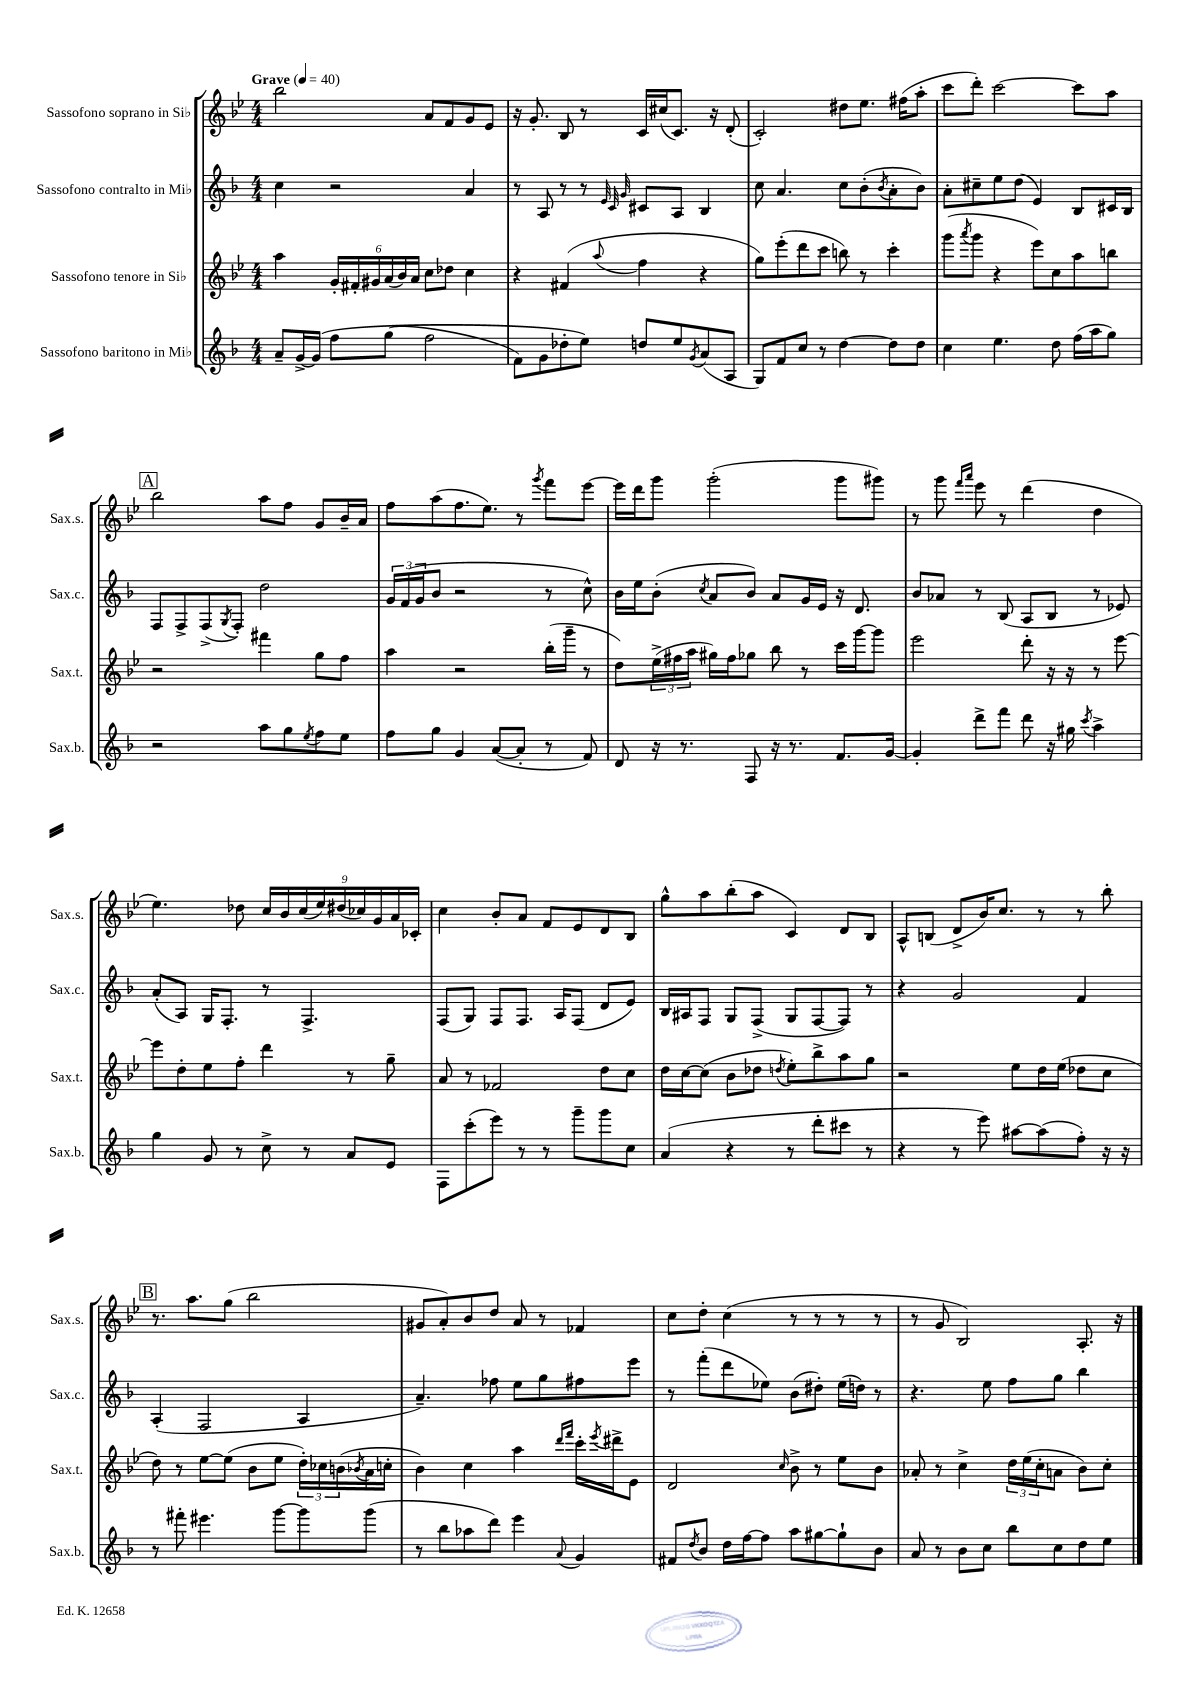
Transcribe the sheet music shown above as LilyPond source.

<<
\new StaffGroup <<
\new Staff = "s0" \with { instrumentName = "Sassofono soprano in Sib" shortInstrumentName = "Sax.s." } {
    \clef treble \key bes \major \numericTimeSignature \time 4/4 \tempo "Grave" 4 = 40
    bes''2 a'8 f'8 g'8 ees'8 |
    r16 g'8.-. bes8 r8 c'16 cis''16( c'8.) r16 d'8-.( |
    c'2-.) dis''8 ees''8. fis''16( a''8-. |
    c'''8 d'''8-.) c'''2~ c'''8 a''8 |
    \mark \markup { \box "A" } bes''2 a''8 f''8 g'8 bes'16-- a'16 |
    f''8 a''8( f''8. ees''8.) r8 \acciaccatura { g'''8 } f'''8 ees'''8~ |
    ees'''16 d'''16 g'''8 g'''2-.( g'''8 gis'''8) |
    r8 g'''8 \grace { f'''16 a'''16 } ees'''8 r8 d'''4( d''4 |
    ees''4.) des''8 \tuplet 9/8 { c''16 bes'16 c''16( ees''16) dis''16( ces''16) g'16 a'16 ces'16-. } |
    c''4 bes'8-. a'8 f'8 ees'8 d'8 bes8 |
    g''8-^ a''8 bes''8-.( a''8 c'4) d'8 bes8 |
    a8-^ b8( d'8-> bes'16) c''8. r8 r8 bes''8-. |
    \mark \markup { \box "B" } r8. a''8. g''8( bes''2 |
    gis'8 a'8-.) bes'8 d''8 a'8 r8 fes'4 |
    c''8 d''8-. c''4( r8 r8 r8 r8 |
    r8 g'8 bes2) a8.-. r16 \bar "|." |
}
\new Staff = "s1" \with { instrumentName = "Sassofono contralto in Mib" shortInstrumentName = "Sax.c." } {
    \clef treble \key f \major \numericTimeSignature \time 4/4
    c''4 r2 a'4 |
    r8 a8 r8 r8 \grace { e'32 c'32 g'32 } cis'8 a8 bes4 |
    c''8 a'4. c''8 bes'8-.( \acciaccatura { bes'8 } a'8-. bes'8) |
    a'8-. cis''8-- e''8 d''8( e'4) bes8 cis'16 bes16 |
    \mark \markup { \box "A" } f8 f8-> f8->( \acciaccatura { g8 } f8-.) d''2 |
    \tuplet 3/2 { g'16 f'16( g'16 } bes'8 r2 r8 c''8-^) |
    bes'16 e''16 bes'8-.( \acciaccatura { c''8 } a'8 bes'8) a'8 g'16 e'16 r16 d'8. |
    bes'8 aes'8 r8 bes8( a8 bes8 r8 ees'8) |
    a'8-.( a8) g16 f8.-. r8 f4.-> |
    f8( g8) f8 f8. a16 f8( d'8 e'8) |
    bes16 ais16 f8 g8 f8->( g8 f8~ f8) r8 |
    r4 g'2 f'4 |
    \mark \markup { \box "B" } a4-.( f2 a4 |
    a'4.--) fes''8 e''8 g''8 fis''8 e'''8 |
    r8 f'''8-.( d'''8 ees''8) bes'8( dis''8-.) ees''16( d''16) r8 |
    r4. e''8 f''8 g''8 bes''4 \bar "|." |
}
\new Staff = "s2" \with { instrumentName = "Sassofono tenore in Sib" shortInstrumentName = "Sax.t." } {
    \clef treble \key bes \major \numericTimeSignature \time 4/4
    a''4 \tuplet 6/4 { g'16-. fis'16-. gis'16 a'16( bes'16) a'16 } c''8 des''8 c''4 |
    r4 fis'4( \appoggiatura { a''8 } f''4 r4 |
    g''8) ees'''8-.( d'''8 c'''8 b''8) r8 c'''4-. |
    g'''8( \acciaccatura { a'''8 } g'''8 r4 ees'''8) c''8 a''8 b''8 |
    \mark \markup { \box "A" } r2 fis'''4 g''8 f''8 |
    a''4 r2 bes''16-.( g'''16-- r8 |
    d''8) \tuplet 3/2 { ees''16->( fis''16 a''16 } gis''16) fis''16 ges''8 bes''8 r8 c'''16 g'''16~ g'''8 |
    ees'''2 d'''8-. r16 r16 r8 ees'''8~ |
    ees'''8 d''8-. ees''8 f''8-. d'''4 r8 g''8-- |
    a'8 r8 fes'2 d''8 c''8 |
    d''16 c''16~ c''8( bes'8 des''8 \acciaccatura { d''8 } ees''8-.) bes''8-> a''8 g''8 |
    r2 ees''8 d''16 ees''16( des''8 c''8 |
    \mark \markup { \box "B" } d''8) r8 ees''8~ ees''8( bes'8 ees''8 \tuplet 3/2 { d''16-.) ces''16 b'16( } \acciaccatura { bes'8 } a'16 c''16-. |
    bes'4) c''4 a''4 \grace { d'''16 f'''16 } c'''16-. \acciaccatura { ees'''8 } dis'''16-> ees'8 |
    d'2 \grace { c''16 } bes'8-> r8 ees''8 bes'8 |
    aes'8-. r8 c''4-> \tuplet 3/2 { d''16 ees''16( c''16-. } a'8 bes'8) c''8-. \bar "|." |
}
\new Staff = "s3" \with { instrumentName = "Sassofono baritono in Mib" shortInstrumentName = "Sax.b." } {
    \clef treble \key f \major \numericTimeSignature \time 4/4
    a'8-- g'16~-> g'16\( f''8 g''8( f''2 |
    f'8) g'8 des''8-. e''8\) d''8 e''8 \acciaccatura { g'8 } a'8( a8 |
    g8) f'8 c''8 r8 d''4~ d''8 d''8 |
    c''4 e''4. d''8 f''16( a''16 g''8) |
    \mark \markup { \box "A" } r2 a''8 g''8 \acciaccatura { e''8 } f''8 e''8 |
    f''8 g''8 g'4 a'8~( a'8-. r8 f'8) |
    d'8 r16 r8. f8 r16 r8. f'8. g'16~ |
    g'4-. d'''8-> f'''8 d'''8 r16 gis''16 \acciaccatura { c'''8 } a''4-> |
    g''4 g'8 r8 c''8-> r8 a'8 e'8 |
    f8 c'''8-.( e'''8) r8 r8 g'''8-- g'''8 c''8 |
    a'4( r4 r8 d'''8-. cis'''8 r8 |
    r4 r8 e'''8) ais''8~ ais''8( f''8-.) r16 r16 |
    \mark \markup { \box "B" } r8 fis'''8-. eis'''4. g'''8~ g'''8 g'''8( |
    r8 bes''8 aes''8 d'''8) e'''4 \appoggiatura { a'8 } g'4 |
    fis'8 \acciaccatura { d''8 } bes'8 d''16 f''16~ f''8 a''8 gis''8~ gis''8-! bes'8 |
    a'8 r8 bes'8 c''8 bes''8 c''8 d''8 e''8 \bar "|." |
}
>>
>>
\layout { \context { \Score \remove "Bar_number_engraver" } }
